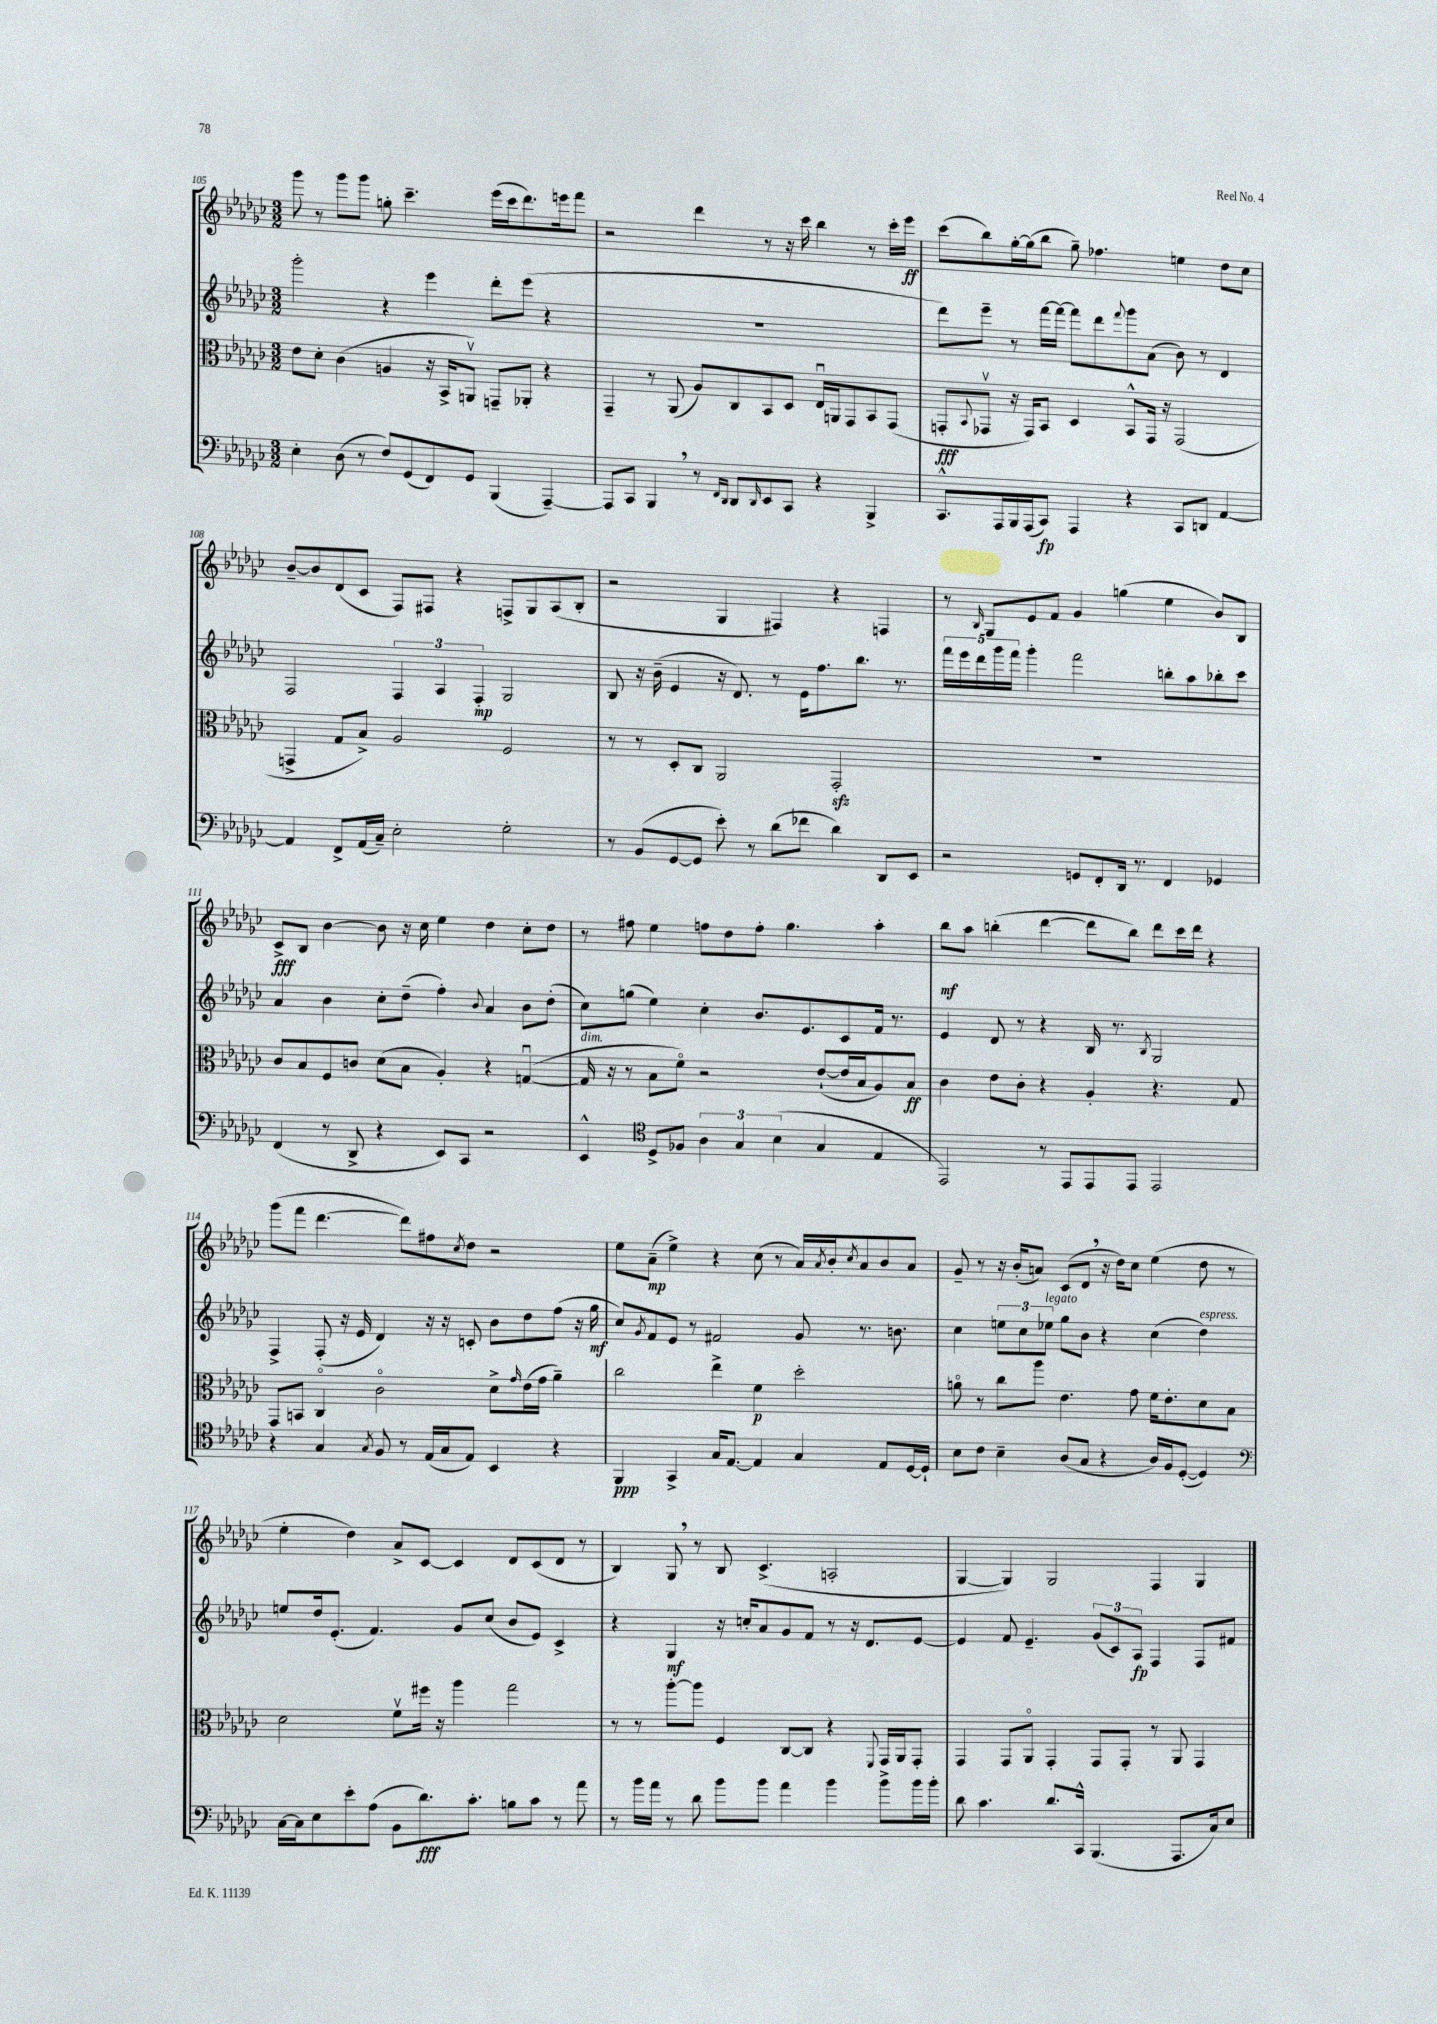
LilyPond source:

<<
\new StaffGroup <<
\new Staff = "s0" {
    \clef treble \key ges \major \numericTimeSignature \time 3/2
    ges'''8 r8 ges'''8 ges'''8 g''8-. ces'''4.-- ees'''16( ces'''16 des'''8.) e'''16 f'''8 |
    r2 des'''4 r8 r16 ces'''16 bes''4 r8 ces'''16-. ees'''16\ff |
    ces'''8( bes''8) ges''16~-. ges''16( bes''8 ges''8--) fes''4. e''4 des''8 ces''8 |
    bes'8~-- bes'8 des'8( ces'8 f8) fis8 r4 f8-> ges8 aes8( bes8-. |
    r2 ges4 fis4) r4 f4 |
    r8 \grace { bes16 } ges8 ees'8 f'8 ges'4 g''4( ees''4 bes'8) bes8 |
    ces'8->\fff bes8 bes'4~ bes'8 r16 ces''16 ees''4 des''4 ces''8-. des''8 |
    r8 fis''8 ees''4 f''8 des''8 f''8-. ges''4. aes''4-. |
    bes''8\mf aes''8 b''4-.( des'''4~ des'''8 b''8) des'''8 ces'''16 des'''16 r4 |
    ges'''8( f'''8 des'''4.~ des'''8) fis''8 \acciaccatura { ces''8 } des''8 r2 |
    ees''8 aes'8--\mp( ees''4->) r4 ces''8( r8 aes'16) \acciaccatura { aes'8 } bes'16-. \acciaccatura { ces''8 } aes'8 bes'8 aes'8 |
    ges'8-- r8 r16 bes'16-.( a'8) ces'8( des'8 \breathe r16 des''16) ces''8 ees''4( des''8 r8 |
    ees''4-. des''4) aes'8-> ces'8~ ces'4 des'8 ces'8( des'8 r8 |
    bes4) ges8 \breathe r8 bes8 ces'4.->( a2-. |
    ges4~ ges4) ges2 f4 ges4 \bar "|." |
}
\new Staff = "s1" {
    \clef treble \key ges \major \numericTimeSignature \time 3/2
    ges'''2-. r4 ees'''4 des'''8-. ees'''8( r4 |
    R1. |
    des'''8) ees'''8-- r8 f'''16~ f'''16~ f'''8 des'''8 \appoggiatura { f'''8 } ges'''8 aes'8( bes'8) r8 des'4 |
    f2 \tuplet 3/2 { f4 aes4 f4-.\mp } ges2 |
    bes8 r16 bes'16--( ees'4 r16 des'8.) r8 ees'16 f''8. bes''8. r8. |
    \tuplet 5/4 { f'''16 ees'''16 des'''16 ges'''16 f'''16 } ges'''4-. f'''2 b''8-. aes''8 bes''8-. ces'''8 |
    aes'4 bes'4 ces''8-. des''8--( f''4-.) \appoggiatura { bes'8 } aes'4 bes'8 des''8-.( |
    ces''8) g''8( ees''4) ces''4-. bes'8. ees'8. ces'8 f'16 r8. |
    ees'4 des'8 r8 r4 bes16 r8. \acciaccatura { bes8 } ges2 |
    f4-> f8-.( r16 ees'16 des'4) r16 r16 c'8-. bes'8 des''8 f''8( r16 ges''16\mf |
    ces''8) \acciaccatura { ges'8 } f'8 ees'8 r8 fis'2 ges'8 r8. b'8. |
    ces''4 \tuplet 3/2 { e''8 ces''8 ees''8^\markup { \italic "legato" } } ges''8 bes'8 r4 ces''4( des''4^\markup { \italic "espress." }) |
    e''8 des''16 ees'8.-.( f'4.) ges'8 ces''8( bes'8 ees'8) ces'4-> |
    r4 ges4\mf r16 c''16-. aes'8 ges'8 f'8 r8 r16 des'8. ees'8~ |
    ees'4 f'8 ees'4.-- \tuplet 3/2 { ges'8( ces'8) aes8\fp } f4 f8 fis'8 \bar "|." |
}
\new Staff = "s2" {
    \clef alto \key ges \major \numericTimeSignature \time 3/2
    ees'8 des'8-. ces'4( a4 r16 bes,16-> a,8\upbow) g,8-- aes,8-. r4 |
    ges,4-- r8 aes,8( aes8) ces8 bes,8 des8 ees16\downbow a,16 ges,8 bes,8 ges,8( |
    g,8-.\fff \appoggiatura { bes,8 } ges,8\upbow r16 ges,16) bes,8 des4 bes,8-^ ges,16 r16 ges,2( |
    g,4-> ges8 bes8->) aes2 f2 |
    r8 r8 des8-. ces8 aes,2 ges,2-.\sfz |
    R1. |
    ces'8 bes8 f8 c'8 des'8( bes8 aes4-.) r4 g4~\downbow( |
    g16^\markup { \italic "dim." } r16 r8 bes8 f'8\flageolet) r2 ees'8~-!( ees'16 bes16 aes8) bes8\ff |
    ces'4 ees'8 ces'8-. r4 aes4-. r4. ges8 |
    ges,8 b,8 ces4\flageolet ces'2\flageolet des'8-> \grace { ges'16 } ees'16( ges'16 aes'4--) |
    ces''2 ees''4-> f'4\p des''2-. |
    a'8\flageolet r8 ces''8 aes''8 ees'4. ges'8 f'16 ees'8.-. des'8 bes8 |
    des'2 f'8\upbow fis''16 r16 aes''4 ges''2 |
    r8 r8 aes''8~-. aes''8 f4 ces8~ ces8 r4 \appoggiatura { f,8 } ges,16 aes,16 ges,8-. |
    ges,4 ges,8 aes,8\flageolet ges,4-. ges,8 ges,8-. r8 aes,8 ges,4 \bar "|." |
}
\new Staff = "s3" {
    \clef bass \key ges \major \numericTimeSignature \time 3/2
    ees4-. des8( r8 f8) ges,8( f,8) ges,8 bes,,4( aes,,4~--) |
    aes,,8 ces,8 bes,,4 \breathe r8 \grace { f,16 des,16 } des,8 \grace { des,16 } ees,8 ces,8 r4 bes,,4-> |
    ces,8.-^ aes,,16 bes,,16 aes,,16( ces,8\fp) aes,,4 r4 ces,8 d,8 aes,4~ |
    aes,4 f,8-> aes,16( ces16--) ees2-. ges2-. |
    r8 bes,8( ges,8~ ges,8 ees'8-.) r8 des'8( fes'8 des'4) des,8 ees,8 |
    r2 g,8 f,8-. des,16 r8. f,4 ges,4 |
    f,4( r8 des,8-> r4 ees,8) ces,8 r2 |
    ees,4-^ \clef tenor des8-> fes8 \tuplet 3/2 { aes4 ges4 bes4( } ges4 ees4 |
    ees,2) r8 ees,8 ees,8 ees,8 ees,2 |
    r4 ges4 \acciaccatura { ges8 } f8 r8 ees16( ges16 ees8) bes,4 r4 |
    f,4\ppp ges,4-> ges16 ees8.~ ees4 ges4 ees8 des16~ des16-! |
    bes8 ces'8 bes4-- aes8( ges8 r4 aes16) f16 des8~-.( des4) |
    \clef bass ces16~ ces16 ees8 ees'8-. aes8( bes,8 des'8.\fff) ces'8.-. b8 ces'8 r8 aes'8 |
    r8 bes'16 aes'16 r8 des'8 bes'8 bes'8 aes'4 bes'4 bes'8-> bes'16 bes'16-. |
    des'8 ces'4. des'8. ces,16-^ bes,,4.( aes,,8. ces16) ees8 \bar "|." |
}
>>
>>
\layout { \context { \Score currentBarNumber = #105 } }
